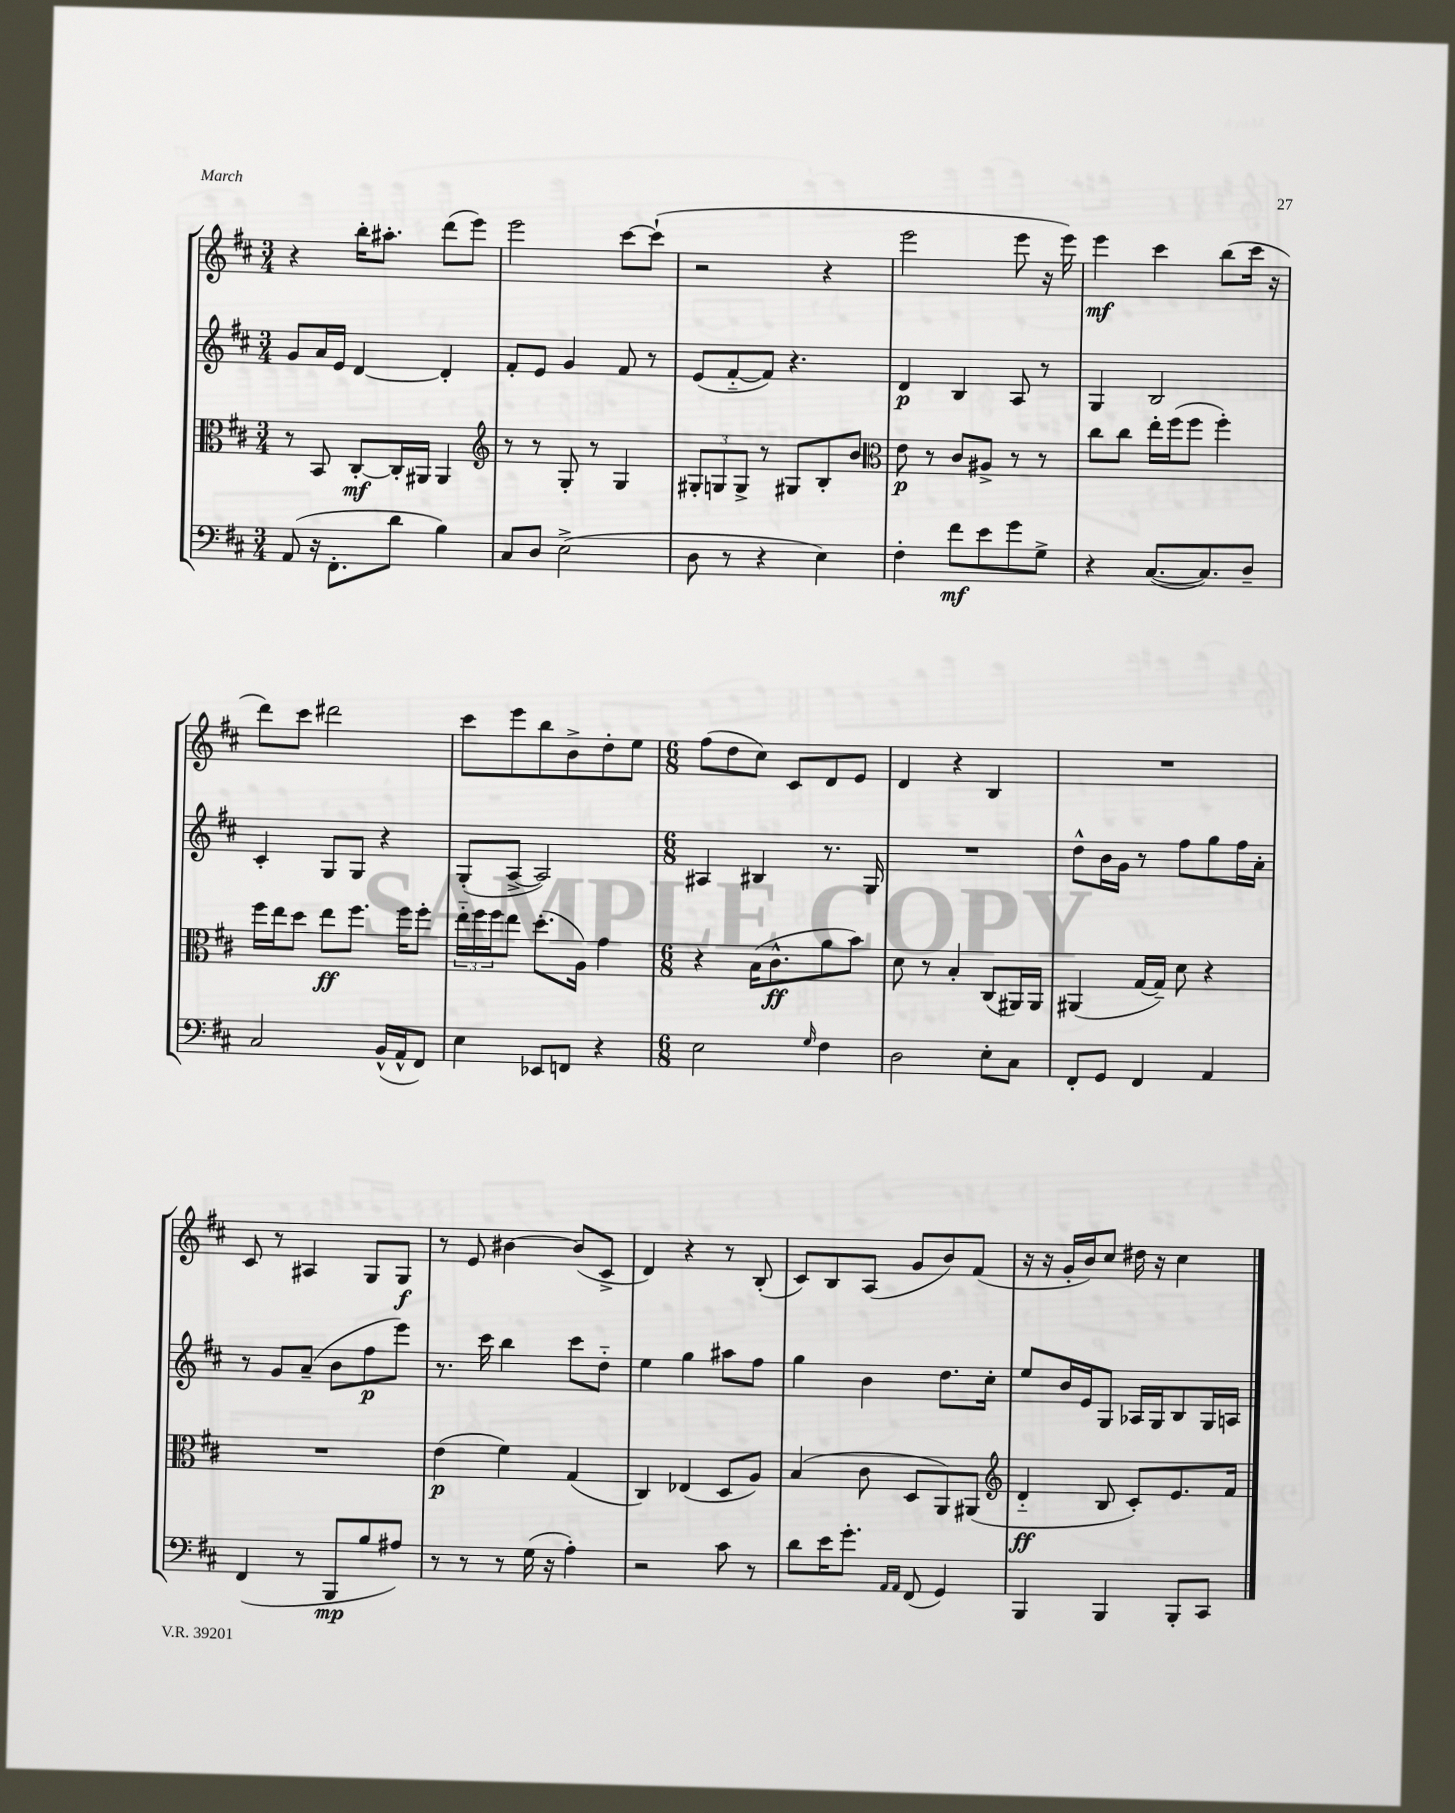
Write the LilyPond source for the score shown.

<<
\new StaffGroup <<
\new Staff = "s0" {
    \clef treble \key d \major \numericTimeSignature \time 3/4
    r4 b''16-. ais''8.-. d'''8( e'''8) |
    e'''2 cis'''8~ cis'''8-!( |
    r2 r4 |
    e'''2 e'''8 r16 e'''16) |
    e'''4\mf cis'''4 b''8( cis'''16 r16 |
    d'''8) cis'''8 dis'''2 |
    cis'''8 e'''8 b''8 b'8-> d''8-. e''8 |
    \numericTimeSignature \time 6/8 fis''8( d''8 cis''8) cis'8 d'8 e'8 |
    d'4 r4 b4 |
    R2. |
    cis'8 r8 ais4 g8 g8\f |
    r8 e'8 bis'4~ bis'8( cis'8-> |
    d'4) r4 r8 b8-.( |
    cis'8) b8 a8( g'8 b'8) fis'8( |
    r16 r16 g'16-. b'16) cis''8 dis''16 r16 cis''4 \bar "|." |
}
\new Staff = "s1" {
    \clef treble \key d \major \numericTimeSignature \time 3/4
    g'8 a'16 e'16 d'4~ d'4-. |
    fis'8-. e'8 g'4 fis'8 r8 |
    e'8( fis'8~-_ fis'8) r4. |
    d'4\p b4 a8 r8 |
    g4 b2 |
    cis'4-. g8 g8 r4 |
    g8-.( a8~-> a2) |
    \numericTimeSignature \time 6/8 ais4 bis4 r8. g16 |
    R2. |
    d''8-^ b'16 g'16 r8 fis''8 g''8 fis''16 a'16-. |
    r8 g'8 a'8--( b'8 fis''8\p e'''8) |
    r8. cis'''16 b''4 cis'''8 d''8-_ |
    e''4 g''4 ais''8 fis''8 |
    g''4 b'4 d''8. cis''16-. |
    e''8 b'16 e'16 g8 aes16 g16 b8 g16 a16 \bar "|." |
}
\new Staff = "s2" {
    \clef alto \key d \major \numericTimeSignature \time 3/4
    r8 b,8 cis8~-.\mf cis16-. ais,16 ais,4 |
    \clef treble r8 r8 g8-. r8 g4 |
    \tuplet 3/2 { gis8-. g8 g8-> } r8 gis8 b8-. b'8 |
    \clef alto e'8\p r8 cis'8 ais8-> r8 r8 |
    cis''8 cis''8 e''16-. fis''16( fis''8 fis''4-.) |
    fis''16 e''16 d''8 e''8\ff fis''8. fis''16 fis''8-. |
    \tuplet 3/2 { e''16-_ fis''16 fis''16 } e''8 d''8.-.( a16) g'4 |
    \numericTimeSignature \time 6/8 r4 b16( cis'8.-^\ff a'8 b'8) |
    d'8 r8 b4-. cis8( ais,16) ais,16 |
    ais,4( g16~ g16--) d'8 r4 |
    R2. |
    e'4\p( fis'4) g4( |
    cis4) ees4( d8 a8) |
    b4( cis'8 d8 a,8) ais,8( |
    \clef treble d'4-_\ff b8 cis'8-.) e'8. fis'16 \bar "|." |
}
\new Staff = "s3" {
    \clef bass \key d \major \numericTimeSignature \time 3/4
    a,8( r16 fis,8.-. d'8 b4) |
    cis8 d8 e2->( |
    d8 r8 r4 e4) |
    fis4-. fis'8\mf e'8 g'8 g8-> |
    r4 cis8.~( cis8.) d8-- |
    cis2 b,16-^( a,16-^ fis,8) |
    e4 ees,8 f,8 r4 |
    \numericTimeSignature \time 6/8 e2 \grace { g16 } fis4 |
    d2 e8-. cis8 |
    fis,8-. g,8 fis,4 a,4 |
    fis,4( r8 b,,8\mp b8 ais8) |
    r8 r8 r8 g16( r16 a4-.) |
    r2 cis'8 r8 |
    d'8 e'16 g'8.-. \grace { a,16 a,16 } fis,8( g,4) |
    b,,4 b,,4 b,,8-. cis,8 \bar "|." |
}
>>
>>
\layout { \context { \Score \remove "Bar_number_engraver" } }
